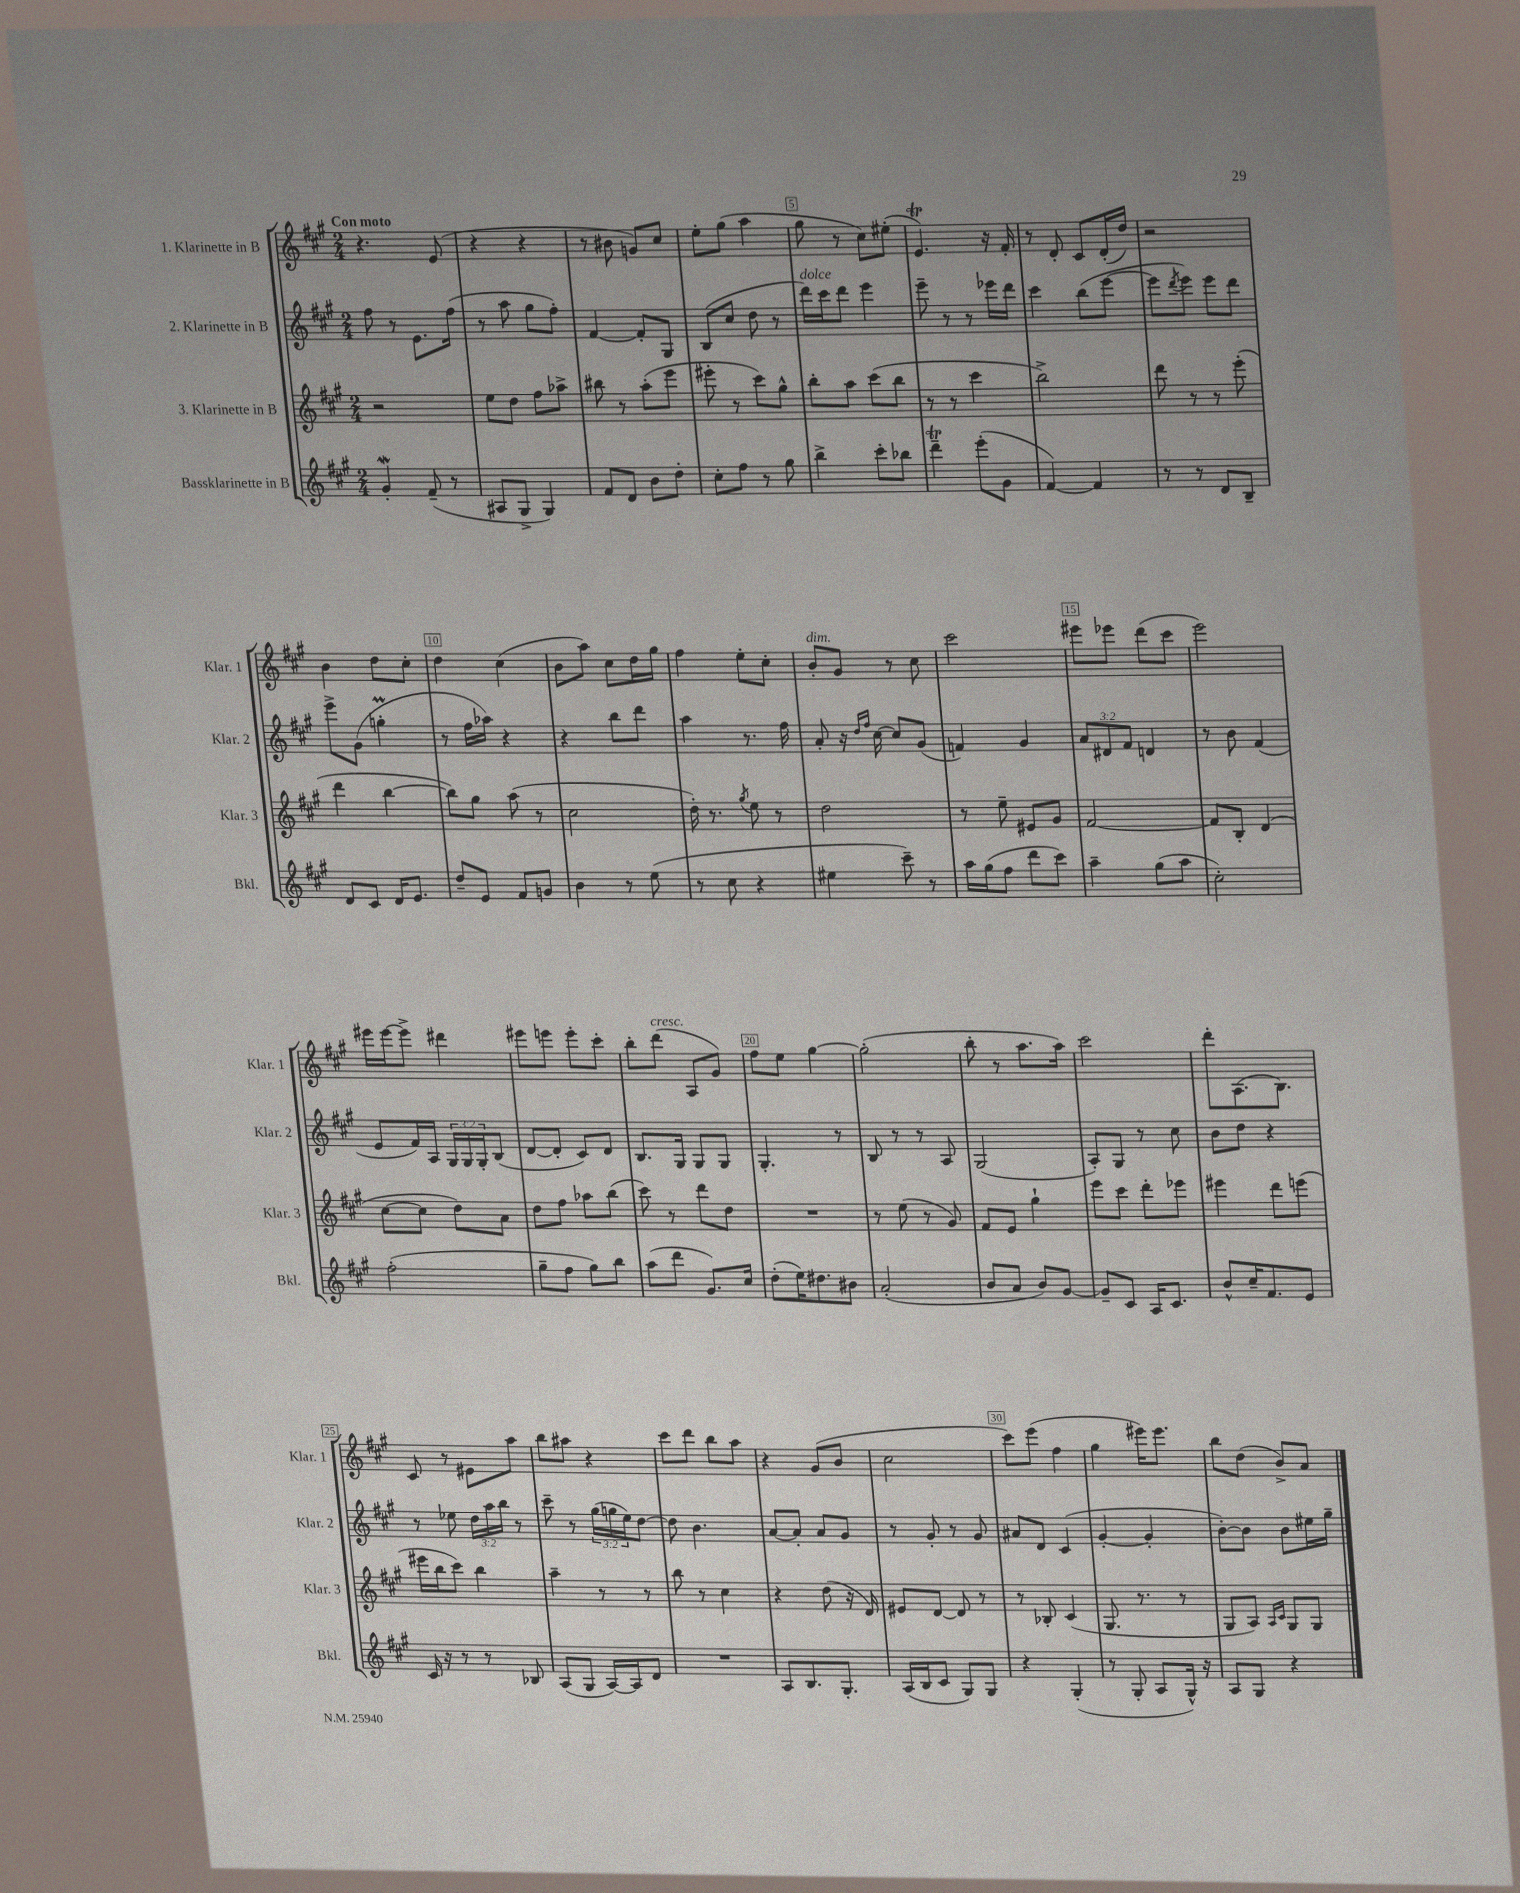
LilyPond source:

<<
\new StaffGroup <<
\new Staff = "s0" \with { instrumentName = "1. Klarinette in B" shortInstrumentName = "Klar. 1" } {
    \clef treble \key a \major \numericTimeSignature \time 2/4 \tempo "Con moto"
    r4. e'8( |
    r4 r4 |
    r8 bis'8 g'8) cis''8 |
    e''8-. gis''8( a''4 |
    gis''8 r8 cis''8) eis''8-.( |
    e'4.\trill) r16 fis'16-. |
    r8 d'8-. cis'8 d'16-.( d''16) |
    r2 |
    b'4 d''8 cis''8-. |
    d''4 cis''4( |
    b'8 a''8) cis''8 d''16 gis''16 |
    fis''4 e''8-. cis''8-. |
    b'8-.^\markup { \italic "dim." } gis'8 r8 cis''8 |
    cis'''2 |
    eis'''8 ees'''8 d'''8( cis'''8 |
    e'''2) |
    eis'''16 eis'''16~ eis'''8-> dis'''4 |
    eis'''8 e'''8 e'''8-. cis'''8-. |
    b''8-. d'''8^\markup { \italic "cresc." }( a8 gis'8) |
    fis''8 e''8 gis''4~ |
    gis''2-.( |
    b''8-. r8 a''8. a''16) |
    cis'''2 |
    d'''8-. a8.( b8.) |
    cis'8 r8 eis'8 a''8 |
    b''8 ais''8 r4 |
    cis'''8 d'''8 b''8 a''8 |
    r4 gis'8( b'8 |
    cis''2 |
    cis'''8) e'''8( fis''4 |
    gis''4 eis'''16) eis'''8. |
    b''8 d''8( b'8->) a'8 \bar "|." |
}
\new Staff = "s1" \with { instrumentName = "2. Klarinette in B" shortInstrumentName = "Klar. 2" } {
    \clef treble \key a \major \numericTimeSignature \time 2/4 \override Staff.TupletNumber.text = #tuplet-number::calc-fraction-text
    fis''8 r8 e'8. fis''16( |
    r8 a''8 gis''8 fis''8-.) |
    fis'4~ fis'8-. gis8 |
    b8( cis''8 d''8 r8 |
    d'''16^\markup { \italic "dolce" }) cis'''16 d'''8 e'''4 |
    e'''8-- r8 r8 ees'''16 d'''16 |
    cis'''4 b''8( e'''8~ |
    e'''8 \acciaccatura { d'''8 } e'''8) e'''8 d'''8 |
    e'''8-> gis'8( g''4-.\prall |
    r8 fis''16 aes''16) r4 |
    r4 b''8 d'''8 |
    a''4 r8. fis''16 |
    a'8-. r16 \grace { d''16 fis''16 } cis''16~ cis''8 gis'8( |
    f'4) gis'4 |
    \tuplet 3/2 { a'8 dis'8 fis'8 } d'4 |
    r8 b'8 fis'4( |
    e'8 fis'16) a16 \tuplet 3/2 { gis16 gis16 gis16-. } b8( |
    d'8~ d'8-. cis'8) d'8 |
    b8. gis16 gis8 gis8 |
    gis4.-. r8 |
    b8 r8 r8 a8 |
    gis2( |
    a8-.) gis8 r8 cis''8 |
    b'8 d''8 r4 |
    r8 ees''8 \tuplet 3/2 { d''16 a''16 b''16 } r8 |
    cis'''8-- r8 \tuplet 3/2 { gis''16( g''16 e''16) } d''8~ |
    d''8 b'4. |
    a'8~ a'8-. a'8 gis'8 |
    r8 gis'8-. r8 gis'8 |
    ais'8 d'8 cis'4( |
    gis'4~-. gis'4-. |
    b'8~-.) b'8 b'8 eis''16 gis''16-- \bar "|." |
}
\new Staff = "s2" \with { instrumentName = "3. Klarinette in B" shortInstrumentName = "Klar. 3" } {
    \clef treble \key a \major \numericTimeSignature \time 2/4
    r2 |
    e''8 d''8 fis''8 aes''8-> |
    bis''8 r8 a''8-.( e'''8 |
    eis'''8-. r8 cis'''8) gis''8-^ |
    b''8-. a''8 cis'''8( b''8 |
    r8 r8 cis'''4 |
    b''2->) |
    d'''8 r8 r8 e'''8-.( |
    d'''4 b''4~ |
    b''8) gis''8 a''8( r8 |
    cis''2 |
    d''16-.) r8. \acciaccatura { gis''8 } e''8 r8 |
    d''2 |
    r8 e''8-- eis'8 gis'8 |
    fis'2~ |
    fis'8 b8-. d'4( |
    cis''8~ cis''8 d''8) a'8 |
    d''8 fis''8 aes''8 b''8( |
    cis'''8) r8 d'''8 d''8 |
    R2 |
    r8 e''8( r8 gis'8) |
    fis'8 e'8 gis''4-! |
    e'''8 cis'''8 d'''8-. ees'''8 |
    eis'''4 d'''8 e'''8( |
    eis'''16 b''16 cis'''8) b''4 |
    a''4-- r8 r8 |
    b''8 r8 cis''4 |
    r4 d''8( r16 d'16) |
    eis'8 d'8~ d'8 r8 |
    r8 bes8-. cis'4( |
    gis8. r8. r8 |
    gis8 a8) \grace { a16 cis'16 } gis8 gis8 \bar "|." |
}
\new Staff = "s3" \with { instrumentName = "Bassklarinette in B" shortInstrumentName = "Bkl." } {
    \clef treble \key a \major \numericTimeSignature \time 2/4
    gis'4-.\mordent fis'8--( r8 |
    ais8 gis8-> gis4) |
    fis'8 d'8 b'8 d''8-. |
    cis''8-. fis''8 r8 gis''8 |
    b''4-> cis'''8-. bes''8 |
    d'''4--\trill e'''8-.( gis'8 |
    fis'4~) fis'4 |
    r8 r8 d'8 b8-- |
    d'8 cis'8 d'16 e'8. |
    d''8-- e'8 fis'8 g'8 |
    b'4 r8 e''8( |
    r8 cis''8 r4 |
    eis''4 cis'''8--) r8 |
    a''16 gis''16( fis''8 d'''8 cis'''8) |
    a''4-- gis''8( a''8 |
    cis''2-.) |
    fis''2-.( |
    gis''8-- fis''8 gis''8) b''8 |
    a''8( d'''8 gis'8.) cis''16 |
    d''8-.( e''16) dis''8. bis'8 |
    a'2-.( |
    b'8 a'8 b'8) gis'8~ |
    gis'8-- cis'8 a16 cis'8. |
    b'8-^ cis''16-- fis'8. e'8 |
    cis'16 r16 r8 r8 bes8 |
    a8( gis8 a16~) a16 d'8 |
    R2 |
    a8 b8. gis8.-. |
    a16( b16 cis'8 gis8) gis8 |
    r4 gis4-.( |
    r8 gis8-. a8 gis16-^) r16 |
    a8 gis8 r4 \bar "|." |
}
>>
>>
\layout { \context { \Score \override BarNumber.break-visibility = ##(#f #t #t) barNumberVisibility = #(every-nth-bar-number-visible 5) \override BarNumber.stencil = #(make-stencil-boxer 0.1 0.3 ly:text-interface::print) } }
